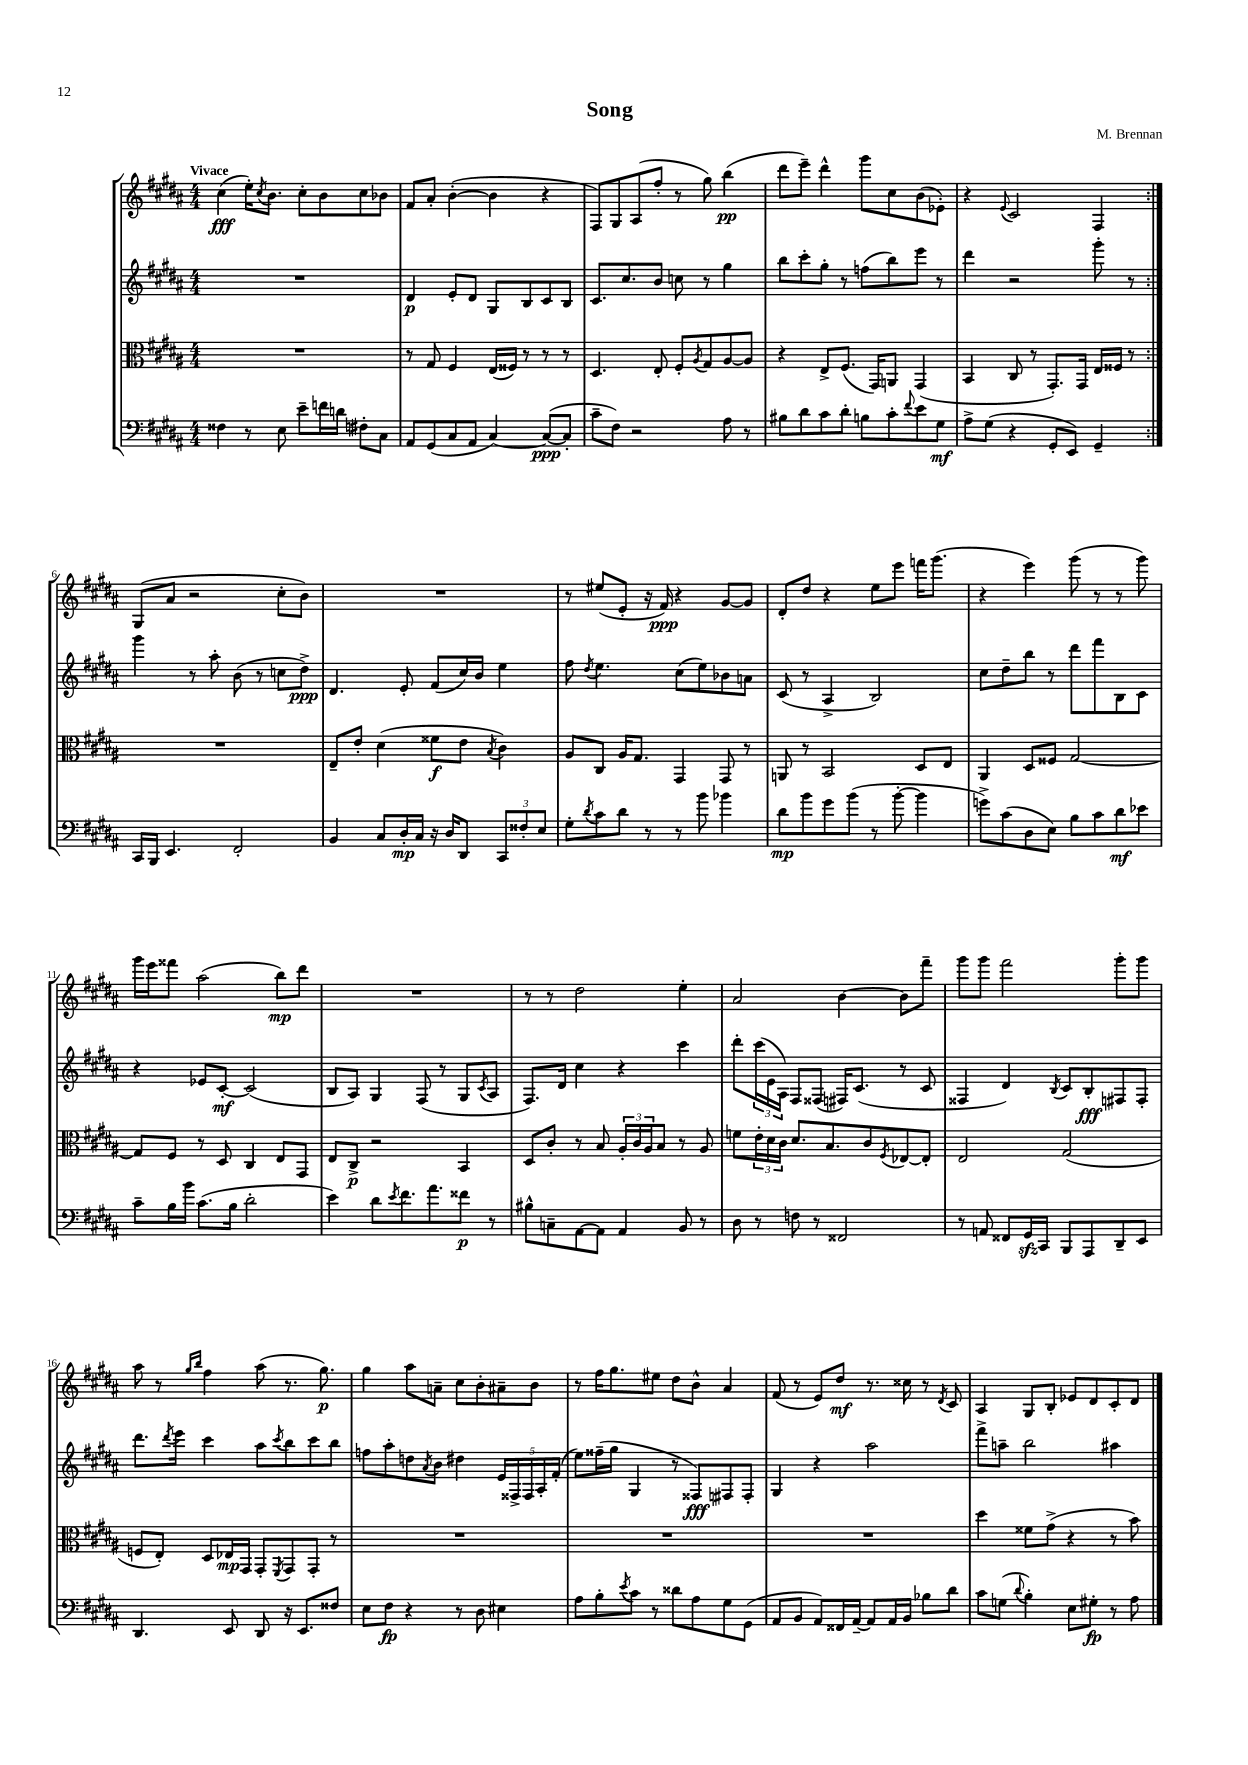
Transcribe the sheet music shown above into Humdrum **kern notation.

**kern	**kern	**kern	**kern
*staff4	*staff3	*staff2	*staff1
*clefF4	*clefC3	*clefG2	*clefG2
*k[f#c#g#d#a#]	*k[f#c#g#d#a#]	*k[f#c#g#d#a#]	*k[f#c#g#d#a#]
*M4/4	*M4/4	*M4/4	*M4/4
4F##	1r	1r	(4cc#
8r	.	.	16ee')
.	.	.	8qcc#
.	.	.	8.b
8E	.	.	.
8e~	.	.	8cc#'
16f	.	.	8b
16d	.	.	.
8F#'	.	.	8cc#
8C#	.	.	8b-
=	=	=	=
8AA#	8r	4d#	8f#
(8GG#	8G#	.	8a#'
8C#	4F#	8e'	([4b'
8AA#	.	8d#	.
[4C#)	(16E	8G#	4b]
.	16F##)	.	.
.	8r	8B	.
(8C#_	8r	8c#	4r
8C#']	8r	8B	.
=	=	=	=
8c#~	4.D#	8.c#	8F#)
8F#)	.	.	8G#
.	.	8.cc#	.
2r	.	.	(8A#
.	8E'	8b	8ff#'
.	8F#'	8cc	8r
.	8qA#	.	.
.	8G#	8r	8gg#)
8A#	[8A#	4gg#	(4bb
8r	8A#]	.	.
=	=	=	=
8B#	4r	8bb	8ddd#
8d#	.	8ccc#'	8eee~)
8c#	8E^	8gg#'	4ddd#^^
8d#'	(8.F#	8r	.
8B	.	(8ff	8ggg#
.	16GG#)	.	.
8c#'	8AA	8bb)	8cc#
8qqf#	.	.	.
8e	(4GG#	8eee	(8b
8G#	.	8r	8e-')
=	=	=	=
8A#^	4BB	4ddd#	4r
(8G#	.	.	.
.	.	.	8qqe
4r	8C#	2r	2c#
.	8r	.	.
8GG#'	8.GG#')	.	.
8EE)	.	.	.
.	16GG#	.	.
4GG#~	16E	8ggg#'	4F#
.	16F##	.	.
.	8r	8r	.
=:|!	=:|!	=:|!	=:|!
16CC#	1r	4ggg#	(8G#
16BBB	.	.	.
4.EE	.	.	8a#
.	.	8r	2r
.	.	8aa#'	.
2FF#'	.	(8b	.
.	.	8r	.
.	.	8cc	8cc#'
.	.	8dd#^)	8b)
=	=	=	=
4BB	8E~	4.d#	1r
.	8e'	.	.
8C#	(4d#	.	.
16D#'	.	8e'	.
16C#	.	.	.
16r	8f##	(8f#	.
16D#	.	.	.
8DD#	8e	16cc#)	.
.	.	16b	.
.	8qB	.	.
12CC#	4c#)	4ee	.
12F##'	.	.	.
12E	.	.	.
=	=	=	=
8G#'	8A#	8ff#	8r
8qd#	.	8qdd#	.
8c#	8C#	4.ee	(8ee#
8d#	16A#	.	8e'
.	8.G#	.	.
8r	.	.	16r
.	.	.	16f#)
8r	4GG#	(8cc#	4r
8b	.	8ee)	.
4b-	8GG#	8b-	[8g#
.	8r	8a	8g#]
=	=	=	=
8d#	8AA	(8c#	8d#'
8b	8r	8r	8dd#
8g#	2BB	4A#^	4r
(8b	.	.	.
8r	.	2B)	8ee
[8b'	.	.	8eee
4b]	8D#	.	16fff
.	.	.	(8.ggg#
.	8E	.	.
=	=	=	=
8g^)	4AA#	8cc#	4r
(8c#	.	8dd#~	.
8D#	8D#	8bb	4eee)
8E)	8F##	8r	.
8B	[2G#	8ddd#	(8ggg#
8c#	.	8fff#	8r
8d#	.	8B	8r
8e-	.	8c#	8ggg#)
=	=	=	=
8c#~	8G#]	4r	16ggg#
.	.	.	16eee
16B	8F#	.	8fff##
16b	.	.	.
(8.c#	8r	8e-	(2aa#
.	8D#	[8c#'	.
16B	.	.	.
2d#'	4C#	(2c#]	.
.	8E	.	8bb)
.	8GG#	.	8ddd#
=	=	=	=
4e)	8E	8B	1r
.	8C#^	8A#)	.
8d#	2r	4G#	.
8qe	.	.	.
8.f#	.	.	.
.	.	(8F#	.
8.a#	.	.	.
.	.	8r	.
8f##	4BB	8G#	.
.	.	8qc#	.
8r	.	8A#	.
=	=	=	=
8B#^^	8D#	8.F#)	8r
8C~	8c#'	.	8r
.	.	16d#	.
[8AA#	8r	4cc#	2dd#
8AA#]	8B	.	.
4AA#	24A#'	4r	.
.	24c#	.	.
.	24A#	.	.
.	8B	.	.
8BB	8r	4ccc#	4ee'
8r	8A#	.	.
=	=	=	=
8D#	8f	8ddd#'	2a#
8r	24e'	(24ccc#	.
.	24d#	24e	.
.	24c#	24A#)	.
8F	8.d#	8F#	.
8r	.	(8F##	.
.	8.B	.	.
2FF##	.	16F#)	[4b
.	.	(8.c#	.
.	8c#	.	.
.	8qF#	.	.
.	[8E-	8r	8b]
.	8E-']	8c#	8fff#~
=	=	=	=
8r	2E	4F##	8ggg#
8AA	.	.	8ggg#
8FF##	.	4d#)	2fff#
16GG#	.	.	.
16CC#	.	.	.
.	.	8qB	.
8BBB	(2G#	8c#	.
8AAA#	.	8B'	.
8DD#~	.	8F#	8ggg#'
8EE	.	8F#'	8ggg#
=	=	=	=
4.DD#	8F	8.ddd#	8aa#
.	8E')	.	8r
.	.	8qddd#	.
.	.	16eee	.
.	.	.	16qqgg#
.	.	.	16qqbb
.	8D#	4ccc#	4ff#
8EE	16E-	.	.
.	16GG#	.	.
8DD#	8GG#'	8aa#	(8aa#
.	8qFF#	8qccc#	.
16r	8GG#	8bb	8.r
8.EE	.	.	.
.	8GG#'	8ccc#	.
.	.	.	8.gg#)
8F##	8r	8bb	.
=	=	=	=
8E	1r	8ff	4gg#
8F#	.	8aa#'	.
4r	.	8dd	8aa#
.	.	8qa#	.
.	.	8b	8a~
8r	.	4dd#	8cc#
8D#	.	.	8b'
4E#	.	20e	8a#~
.	.	20F##^	.
.	.	20F##	.
.	.	.	8b
.	.	20A#'	.
.	.	(20f#'	.
=	=	=	=
8A#	1r	8ee)	8r
8B'	.	(16ff##~	16ff#
.	.	16gg#	8.gg#
8qe	.	.	.
8c#	.	4G#	.
8r	.	.	8ee#
8d##	.	8r	8dd#
8A#	.	8F##)	8b^^
8G#	.	8F#	4a#
(8GG#	.	8F#'	.
=	=	=	=
8AA#	1r	4G#	(8f#
8BB	.	.	8r
8AA#)	.	4r	8e)
16FF##	.	.	8dd#
[16AA#~	.	.	.
8AA#]	.	2aa#	8.r
16AA#	.	.	.
16BB	.	.	16cc##
8B-	.	.	8r
.	.	.	8qd#
8d#	.	.	8c#
=	=	=	=
8c#	4dd#	8fff#^	4A#
(8G	.	8aa~	.
8qqd#	.	.	.
4B')	8f##	2bb	8G#
.	(8g#^	.	8B'
8E	4r	.	8e-
8G#'	.	.	8d#
8r	8r	4aa#	8c#'
8A#	8b)	.	8d#
==	==	==	==
*-	*-	*-	*-
